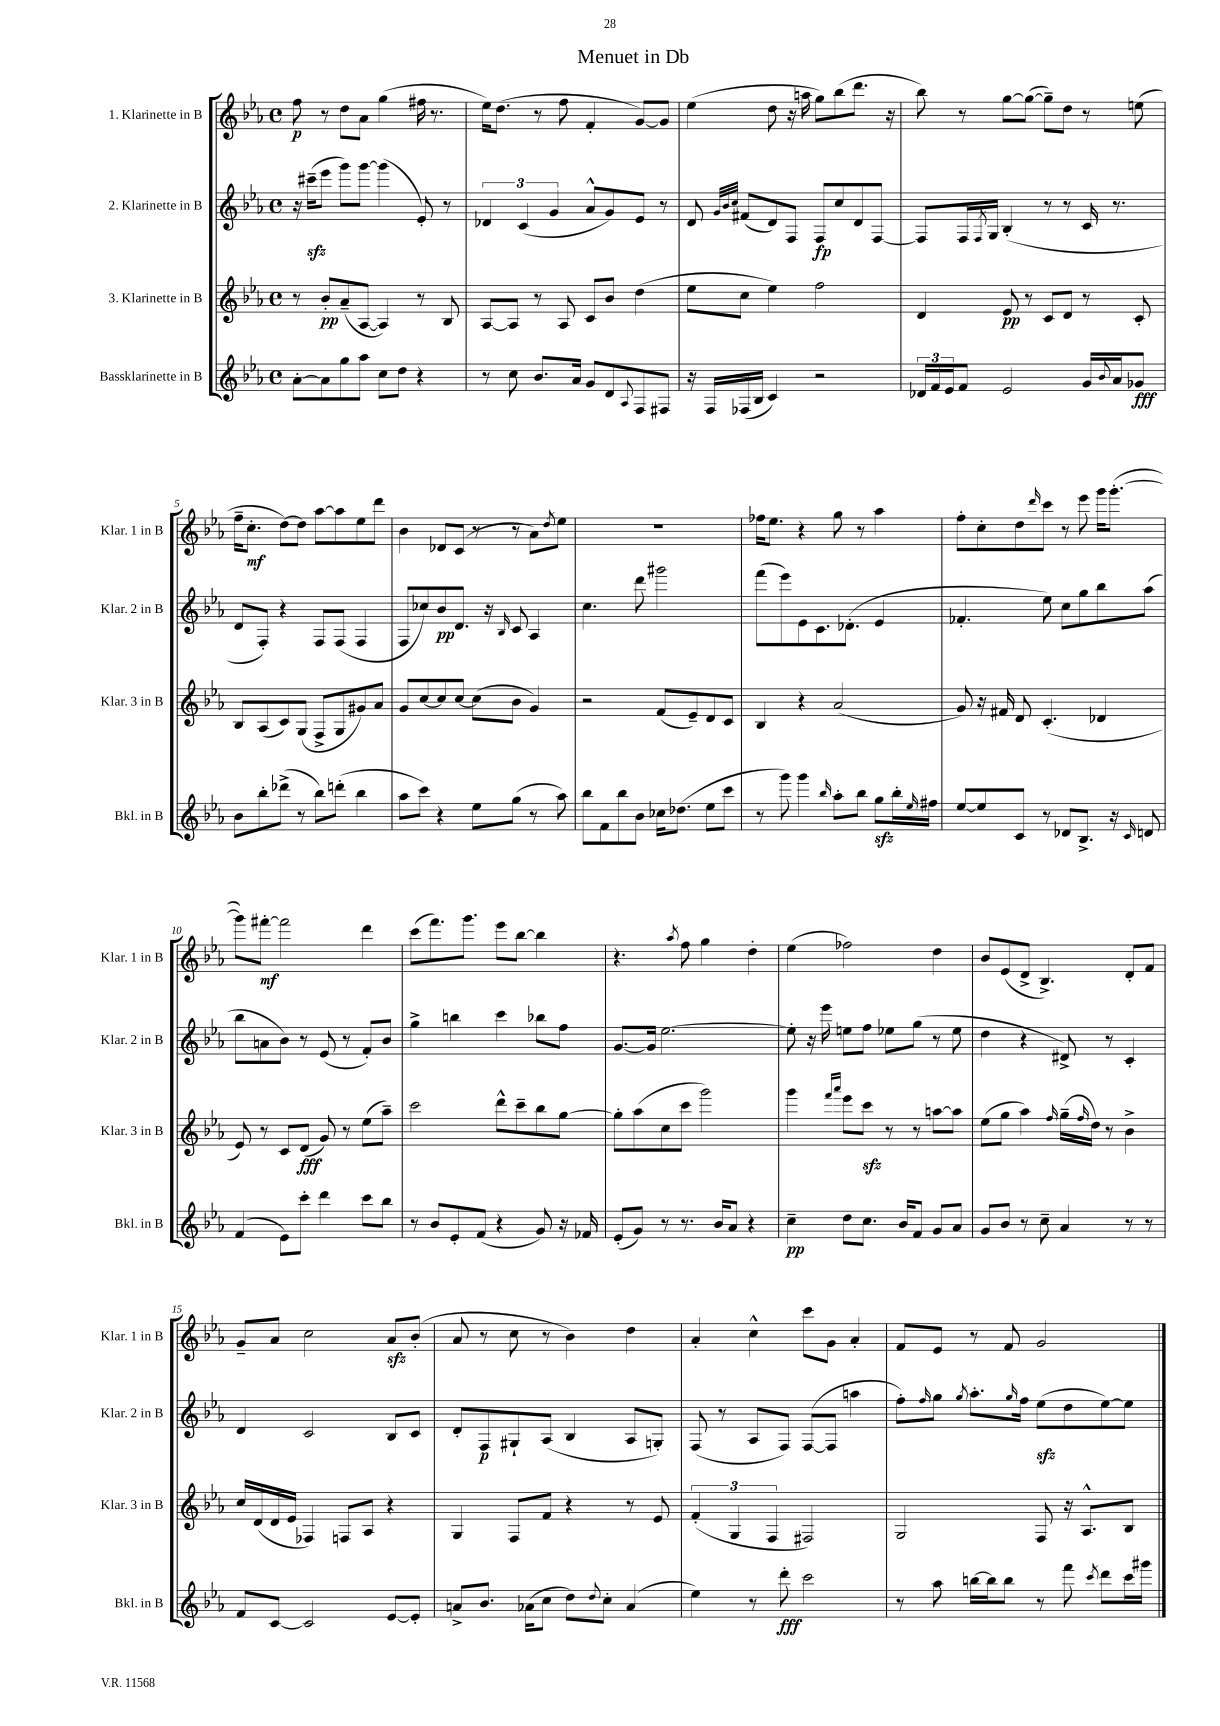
\header { title = "Menuet in Db" }
<<
\new StaffGroup <<
\new Staff = "s0" \with { instrumentName = "1. Klarinette in B" shortInstrumentName = "Klar. 1 in B" } {
    \clef treble \key ees \major \defaultTimeSignature \time 4/4
    f''8\p r8 d''8 aes'8 g''4( fis''16 r8. |
    ees''16) d''8.( r8 f''8 f'4-. g'8~) g'8 |
    ees''4( d''8 r16 a''16 g''8) bes''8( d'''8. r16 |
    bes''8) r8 g''8~ g''8~( g''8--) d''8 r8 e''8( |
    f''16-- c''8.-.\mf d''8~) d''8 aes''8~ aes''8 ees''8 d'''8 |
    bes'4 des'8 c'8( r8 r8 aes'8) \acciaccatura { d''8 } ees''8 |
    R1 |
    fes''16 ees''8. r4 g''8 r8 aes''4 |
    f''8-. c''8-. d''8 \grace { d'''16 } c'''8 r8 ees'''8 g'''16 g'''8.~-.( |
    g'''8) fis'''8~-.\mf fis'''2 d'''4 |
    c'''8( f'''8.) g'''8. ees'''8 bes''8~ bes''4 |
    r4. \acciaccatura { aes''8 } f''8 g''4 d''4-. |
    ees''4( fes''2) d''4 |
    bes'8 ees'8( d'8-> bes4.->) d'8-. f'8 |
    g'8-- aes'8 c''2 aes'8\sfz bes'8-.( |
    aes'8 r8 c''8 r8 bes'4) d''4 |
    aes'4-. c''4-^ c'''8 g'8 aes'4-. |
    f'8 ees'8 r8 f'8 g'2 \bar "|." |
}
\new Staff = "s1" \with { instrumentName = "2. Klarinette in B" shortInstrumentName = "Klar. 2 in B" } {
    \clef treble \key ees \major \defaultTimeSignature \time 4/4
    r16 cis'''16--\sfz( ees'''8 g'''8) g'''8~ g'''4( ees'8-.) r8 |
    \tuplet 3/2 { des'4 c'4( g'4 } aes'8-^ g'8) ees'8 r8 |
    d'8 \grace { g'32 bes'32 c''32 } fis'8( d'8) f8 f8\fp c''8 d'8 f8~ |
    f8 f16 \acciaccatura { f8 } g16 bes4-.( r8 r8 c'16 r8. |
    d'8 f8-.) r4 f8 f8( f4 |
    f8 ces''8) bes'8\pp d'8. r16 \grace { bes16 } c'8 aes4 |
    c''4. d'''8 gis'''2 |
    f'''8( ees'''8) ees'8 c'8. des'8.-.( ees'4 |
    fes'4.-. ees''8) c''8 g''8 bes''8 aes''8( |
    bes''8 a'8 bes'8) r8 ees'8( r8 f'8-.) bes'8 |
    g''4-> b''4 c'''4 bes''8 f''8 |
    g'8.~ g'16 ees''2.~ |
    ees''8-. r16 ees'''16 e''8 f''8 ees''8 g''8( r8 ees''8 |
    d''4 r4 dis'8->) r8 c'4-. |
    d'4 c'2 bes8 c'8 |
    d'8-. f8\p gis8-! aes8( bes4 aes8 g8-.) |
    f8( r8 aes8 f8) f8~( f8 a''4 |
    f''8-.) \grace { f''16 } g''8 \acciaccatura { g''8 } aes''8.-. \grace { g''16 } f''16 ees''8\sfz( d''8 ees''8~) ees''8 \bar "|." |
}
\new Staff = "s2" \with { instrumentName = "3. Klarinette in B" shortInstrumentName = "Klar. 3 in B" } {
    \clef treble \key ees \major \defaultTimeSignature \time 4/4
    r8 bes'8-.\pp aes'8--( aes8~ aes4) r8 bes8 |
    aes8~ aes8 r8 aes8 c'8 bes'8 d''4( |
    ees''8 c''8 ees''4) f''2 |
    d'4 ees'8\pp r8 c'8 d'8 r8 c'8-. |
    bes8 aes8( c'8) g8( f8-> g8 gis'8) aes'8 |
    g'8 c''8~ c''8 c''8~ c''8( bes'8 g'4) |
    r2 f'8( ees'8--) d'8 c'8 |
    bes4 r4 aes'2( |
    g'8) r16 fis'16 d'8 c'4.-.( des'4 |
    ees'8) r8 c'8 d'8\fff( g'8) r8 ees''8( aes''8--) |
    c'''2 d'''8-^ c'''8-- bes''8 g''8~ |
    g''8-. aes''8( c''8 c'''8 g'''2) |
    g'''4 \grace { f'''16 aes'''16 } ees'''8 c'''8\sfz r8 r8 a''8~ a''8 |
    ees''8( g''8 aes''4) \grace { f''16 } g''16--( \grace { f''16 } d''16) r8 bes'4-> |
    c''16 d'16( d'16 ees'16 fes4) f8 aes8 r4 |
    g4 f8 f'8 r4 r8 ees'8 |
    \tuplet 3/2 { f'4-.( g4 f4 } fis2) |
    g2 f8 r16 aes8.-^ bes8 \bar "|." |
}
\new Staff = "s3" \with { instrumentName = "Bassklarinette in B" shortInstrumentName = "Bkl. in B" } {
    \clef treble \key ees \major \defaultTimeSignature \time 4/4
    aes'8~-. aes'8 g''8 aes''8 c''8 d''8 r4 |
    r8 c''8 bes'8. aes'16 g'8 d'8 \appoggiatura { aes8 } f8 fis8 |
    r16 f16 fes16( bes16 c'4) r2 |
    \tuplet 3/2 { des'16 f'16 ees'16 } f'8 ees'2 g'16 \appoggiatura { bes'8 } aes'16 ges'8\fff |
    bes'8 bes''8-. des'''8->( r8 bes''8) d'''8-.( bes''4 |
    aes''8 c'''8) r4 ees''8 g''8( r8 aes''8) |
    bes''8 f'8 bes''8 bes'8 ces''16 des''8.( ees''8 c'''8 |
    r8 g'''8) g'''4 \grace { bes''16 } aes''8-. bes''8 g''8\sfz bes''16-. \grace { ees''16 } fis''16 |
    ees''8~ ees''8 c'8 r8 des'8 bes8.-> r16 \grace { c'16 } d'8 |
    f'4( ees'8) c'''8-. d'''4 c'''8 bes''8 |
    r8 bes'8 ees'8-. f'8( r4 g'8) r16 fes'16 |
    ees'8-.( g'8) r8 r8. bes'16 aes'8 r4 |
    c''4--\pp d''8 c''8. bes'16 f'8 g'8 aes'8 |
    g'8 bes'8 r8 c''8-- aes'4 r8 r8 |
    f'8 c'8~ c'2 ees'8~ ees'8-. |
    a'8-> bes'8. aes'16( c''8 d''8) \appoggiatura { d''8 } c''8-. aes'4( |
    ees''4) r8 d'''8-.\fff c'''2 |
    r8 aes''8 b''16~ b''16 b''8 r8 f'''8 \acciaccatura { c'''8 } d'''8 c'''16 gis'''16 \bar "|." |
}
>>
>>
